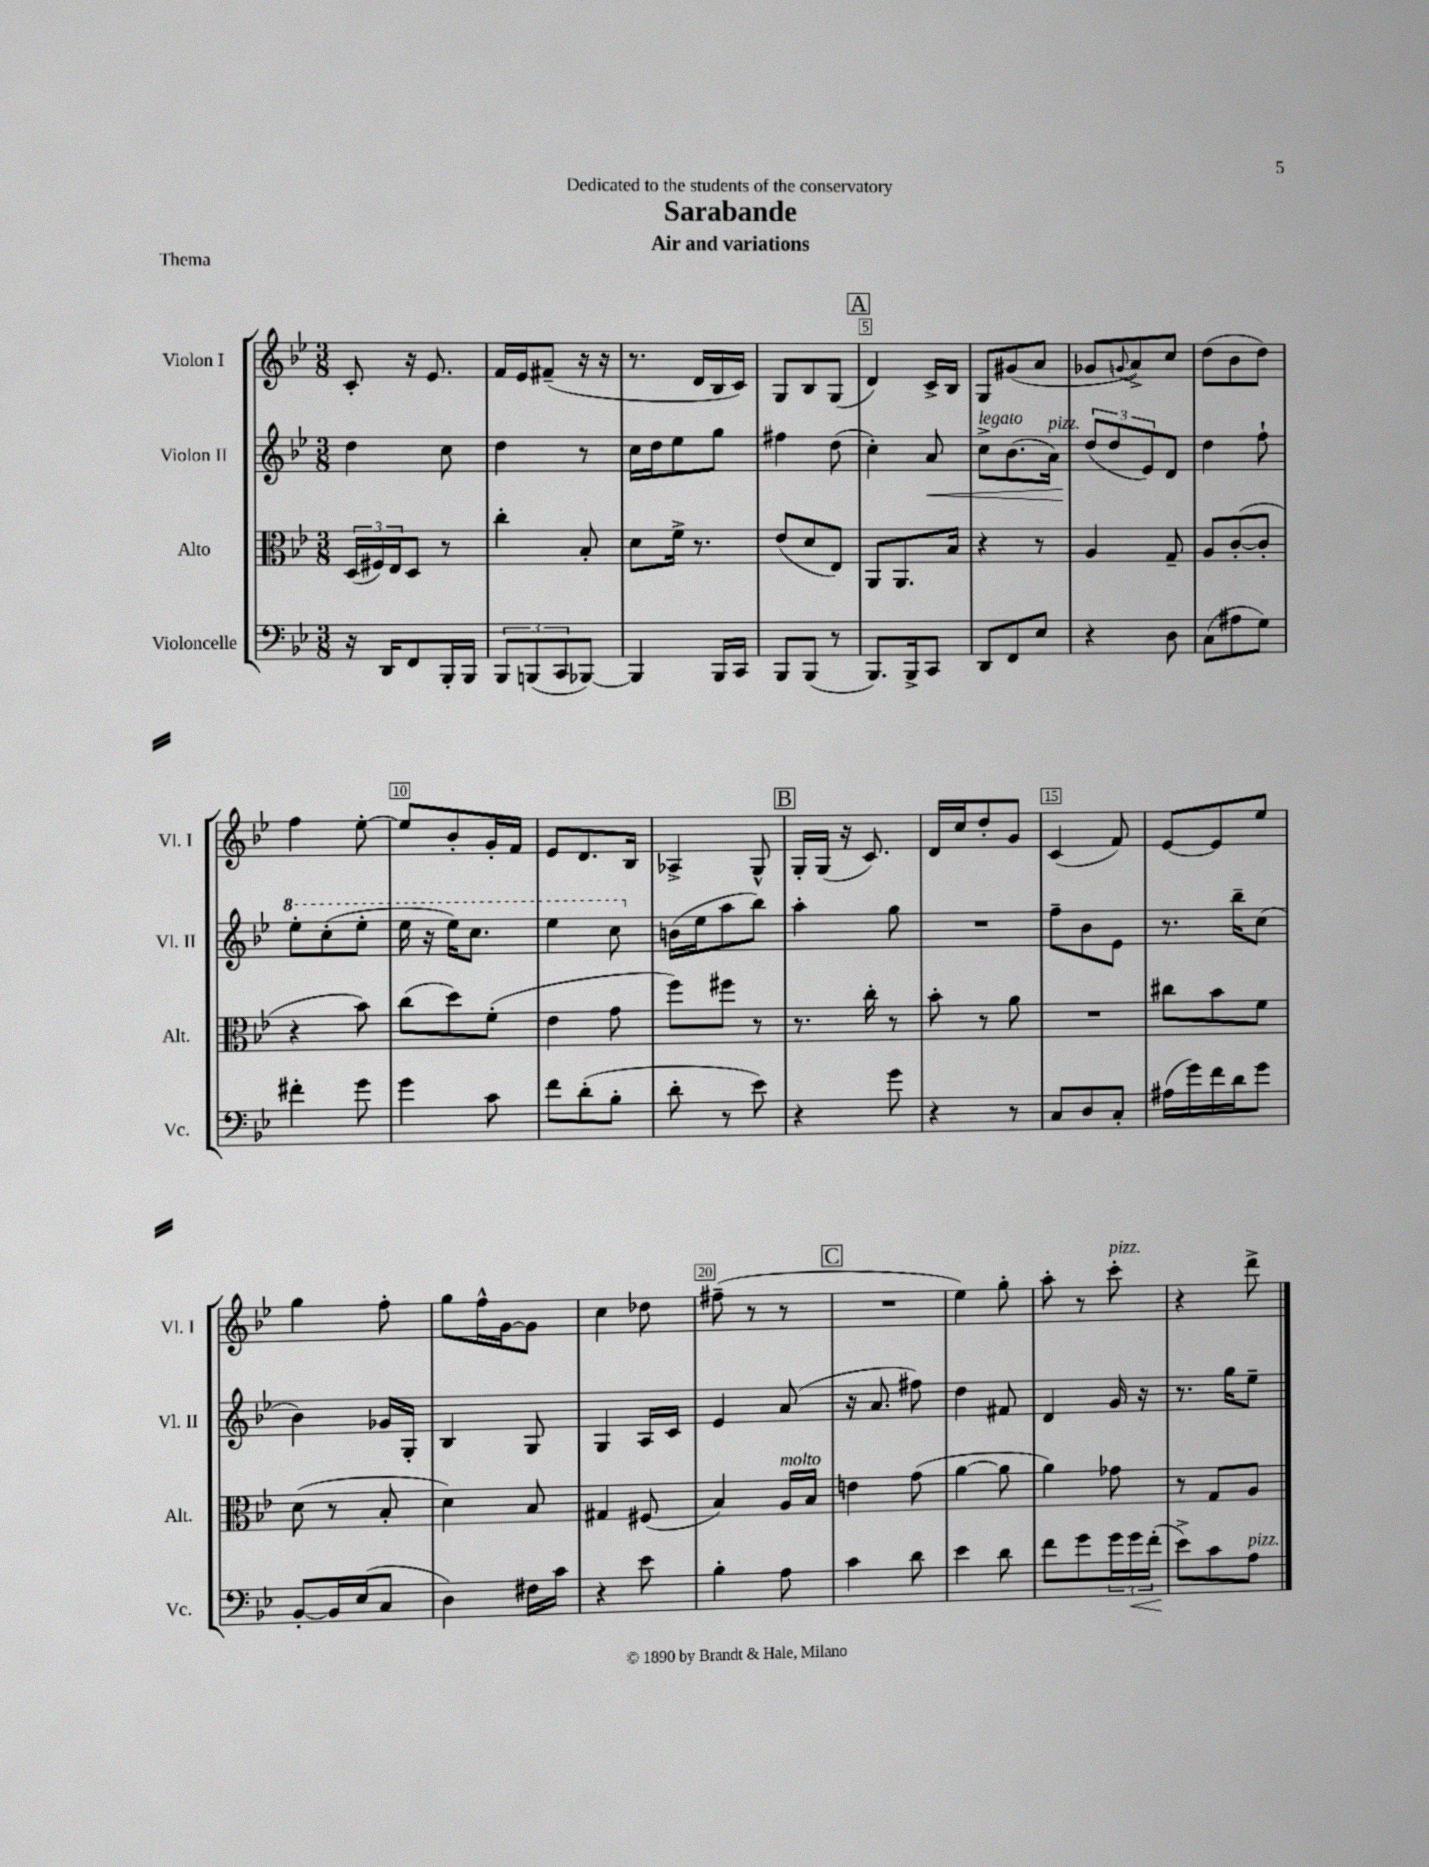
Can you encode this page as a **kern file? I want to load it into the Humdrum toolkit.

**kern	**dynam	**kern	**kern	**dynam	**kern
*part4	*part4	*part3	*part2	*part2	*part1
*staff4	*staff4	*staff3	*staff2	*staff2	*staff1
*I"Violoncelle	*	*I"Alto	*I"Violon II	*	*I"Violon I
*I'Vc.	*	*I'Alt.	*I'Vl. II	*	*I'Vl. I
*clefF4	*	*clefC3	*clefG2	*	*clefG2
*k[b-e-]	*	*k[b-e-]	*k[b-e-]	*	*k[b-e-]
*M3/8	*	*M3/8	*M3/8	*	*M3/8
=1	=1	=1	=1	=1	=1
16r	.	(24D/LL	4dd\	.	8c'/
.	.	24F#X/)	.	.	.
16DD/KL	.	.	.	.	.
.	.	24E-/J	.	.	.
8FF/	.	8D/J	.	.	16r
.	.	.	.	.	8.e-/
16BBB-'/L	.	8r	8cc\	.	.
16BBB-/JJ	.	.	.	.	.
=2	=2	=2	=2	=2	=2
12BBB-/L	.	4cc'\	4dd\	.	16f/LL
.	.	.	.	.	16e-/J
(12BBBn/	.	.	.	.	.
.	.	.	.	.	(8f#X~/J
12CC/	.	.	.	.	.
[8BBB-X/J)	.	8B-'/	8r	.	16r
.	.	.	.	.	16r
=3	=3	=3	=3	=3	=3
4BBB-/]	.	8d\L	16cc\LL	.	8.r
.	.	.	16dd\J	.	.
.	.	16f^\Jk	8ee-\	.	.
.	.	8.r	.	.	16d/LL
16BBB-/LL	.	.	8gg\J	.	16B-/
16CC/JJ	.	.	.	.	16c/JJ)
=4	=4	=4	=4	=4	=4
8BBB-/L	.	(8e-/L	4ff#X\	.	8G/L
(8BBB-/J	.	8d/	.	.	8B-/
8r	.	8E-/J)	(8dd\	.	(8G/J
!!LO:REH:place=s1:t=A
=5	=5	=5	=5	=5	=5
8.BBB-/L)	.	8AA/L	4cc'\)	.	4d/)
.	.	8.AA/	.	.	.
16BBB-^/k	.	.	.	.	.
!	!	!	!	!LO:HP:b	!
8CC/J	.	.	8a/	<	16c^/LL
.	.	16B-/Jk	.	.	16B-/JJ
=6	=6	=6	=6	=6	=6
!	!	!	!LO:TX:a:i:t=legato	!	!
8DD/L	.	4r	8cc^\L	.	8G/L
8FF/	.	.	(8.b-\	.	(8g#X/
8E-/J	.	8r	.	.	8a/J
!	!	!	!LO:TX:a:i:t=pizz.	!	!
.	.	.	16a\Jk)	.	.
=7	=7	=7	=7	=7	=7
4r	.	4A/	(12dd/L	.	8g-X/L
.	.	.	12dd/	[	.
.	.	.	.	.	8qqgn/
.	.	.	.	.	8a^/)
.	.	.	12e-/)	.	.
8D\	.	8G~/	8d/J	.	8cc/J
=8	=8	=8	=8	=8	=8
(8C\L	.	8A/L	4dd\	.	(8dd\L
8A#X\	.	([8c'/	.	.	8b-\
8G\J)	.	8c'/J]	8ff`\	.	8dd\J)
!!LO:LB:g=z
=9	=9	=9	=9	=9	=9
*	*	*	*8va	*	*
4f#X'\	.	4r	8eee-'\L	.	4ff\
.	.	.	(8ccc'\	.	.
8g\	.	8b-\)	8eee-'\J	.	[8ee-'\
=10	=10	=10	=10	=10	=10
4g\	.	(8cc\L	16eee-\	.	8ee-/L]
.	.	.	16r	.	.
.	.	8dd\)	16eee-\KL)	.	8b-'/
.	.	.	8.ccc\J	.	.
8c\	.	(8f'\J	.	.	16g'/L
.	.	.	.	.	16f/JJ
=11	=11	=11	=11	=11	=11
8f\L	.	4e-\	4eee-\	.	8e-/L
(8d'\	.	.	.	.	8.d/
8B-'\J	.	8g\	8ccc\	.	.
.	.	.	.	.	16B-/Jk
=12	=12	=12	=12	=12	=12
*	*	*	*X8va	*	*
8d'\	.	8ff\L)	(16bn\LL	.	4A-X^/
.	.	.	16ee-\J	.	.
8r	.	8ff#X\J	8aa\	.	.
8e-\)	.	8r	8bb-\J)	.	8G^^/
!!LO:REH:place=s1:t=B
=13	=13	=13	=13	=13	=13
4r	.	8.r	4aa'\	.	16G'/LL
.	.	.	.	.	(16G/JJ
.	.	.	.	.	16r
.	.	16cc'\	.	.	8.c/)
8g\	.	8r	8gg\	.	.
=14	=14	=14	=14	=14	=14
4r	.	8b-'\	4.r	.	16d/LL
.	.	.	.	.	16cc/J
.	.	8r	.	.	8dd'/
8r	.	8a\	.	.	8g/J
=15	=15	=15	=15	=15	=15
8C/L	.	4.r	8ff~\L	.	(4c/
8D/	.	.	8b-\	.	.
8C'/J	.	.	8e-\J	.	8f/)
=16	=16	=16	=16	=16	=16
(16A#X\LL	.	8cc#X\L	8.r	.	[8e-/L
16g\)	.	.	.	.	.
16f\	.	8b-\	.	.	8e-/]
16d\J	.	.	16bb-~\KL	.	.
8g\J	.	8f\J	(8cc\J	.	8ee-/J
!!LO:LB:g=z
=17	=17	=17	=17	=17	=17
[8BB-'/L	.	(8d\	4b-\)	.	4gg\
16BB-/L]	.	8r	.	.	.
(16E-/J	.	.	.	.	.
8C/J	.	8B-'/	16g-X/LL	.	8ff'\
.	.	.	16G'/JJ	.	.
=18	=18	=18	=18	=18	=18
4D\)	.	4d\)	4B-/	.	8gg\L
.	.	.	.	.	16ff^^\L
.	.	.	.	.	[16g\J
16F#X\LL	.	8B-/	8G/	.	8g\J]
16c\JJ	.	.	.	.	.
=19	=19	=19	=19	=19	=19
4r	.	4G#X/	4G/	.	4cc\
8e-\	.	(8F#X/	16A/LL	.	8dd-X\
.	.	.	16c/JJ	.	.
=20	=20	=20	=20	=20	=20
4B-'\	.	4B-/)	4e-/	.	(8ff#X~\
.	.	.	.	.	8r
!	!	!LO:TX:a:i:t=molto	!	!	!
8A\	.	16A/LL	(8a/	.	8r
.	.	16B-/JJ	.	.	.
!!LO:REH:place=s1:t=C
=21	=21	=21	=21	=21	=21
4c\	.	4en\	16r	.	4.r
.	.	.	8.a/	.	.
8d\	.	(8g\	8ff#X\)	.	.
=22	=22	=22	=22	=22	=22
4e-\	.	[4a\	4dd\	.	4ee-\)
8d\	.	8a\]	8f#X/	.	8gg'\
=23	=23	=23	=23	=23	=23
8f\L	.	4a\)	4d/	.	8aa'\
8g\	.	.	.	.	8r
!	!	!	!	!	!LO:TX:a:i:t=pizz.
24g\L	.	8g-X\	16g/	.	8ccc'\
!	!LO:HP:b	!	!	!	!
24g\	<	.	.	.	.
.	.	.	16r	.	.
(24f'\JJ	.	.	.	.	.
=24	=24	=24	=24	=24	=24
8e-^\L)	.	8r	8.r	.	4r
8c\	[	8G/L	.	.	.
.	.	.	16gg\KL	.	.
!LO:TX:a:i:t=pizz.	!	!	!	!	!
8A\J	.	8A/J	8ee-~\J	.	8ddd^\
==	==	==	==	==	==
*-	*-	*-	*-	*-	*-
